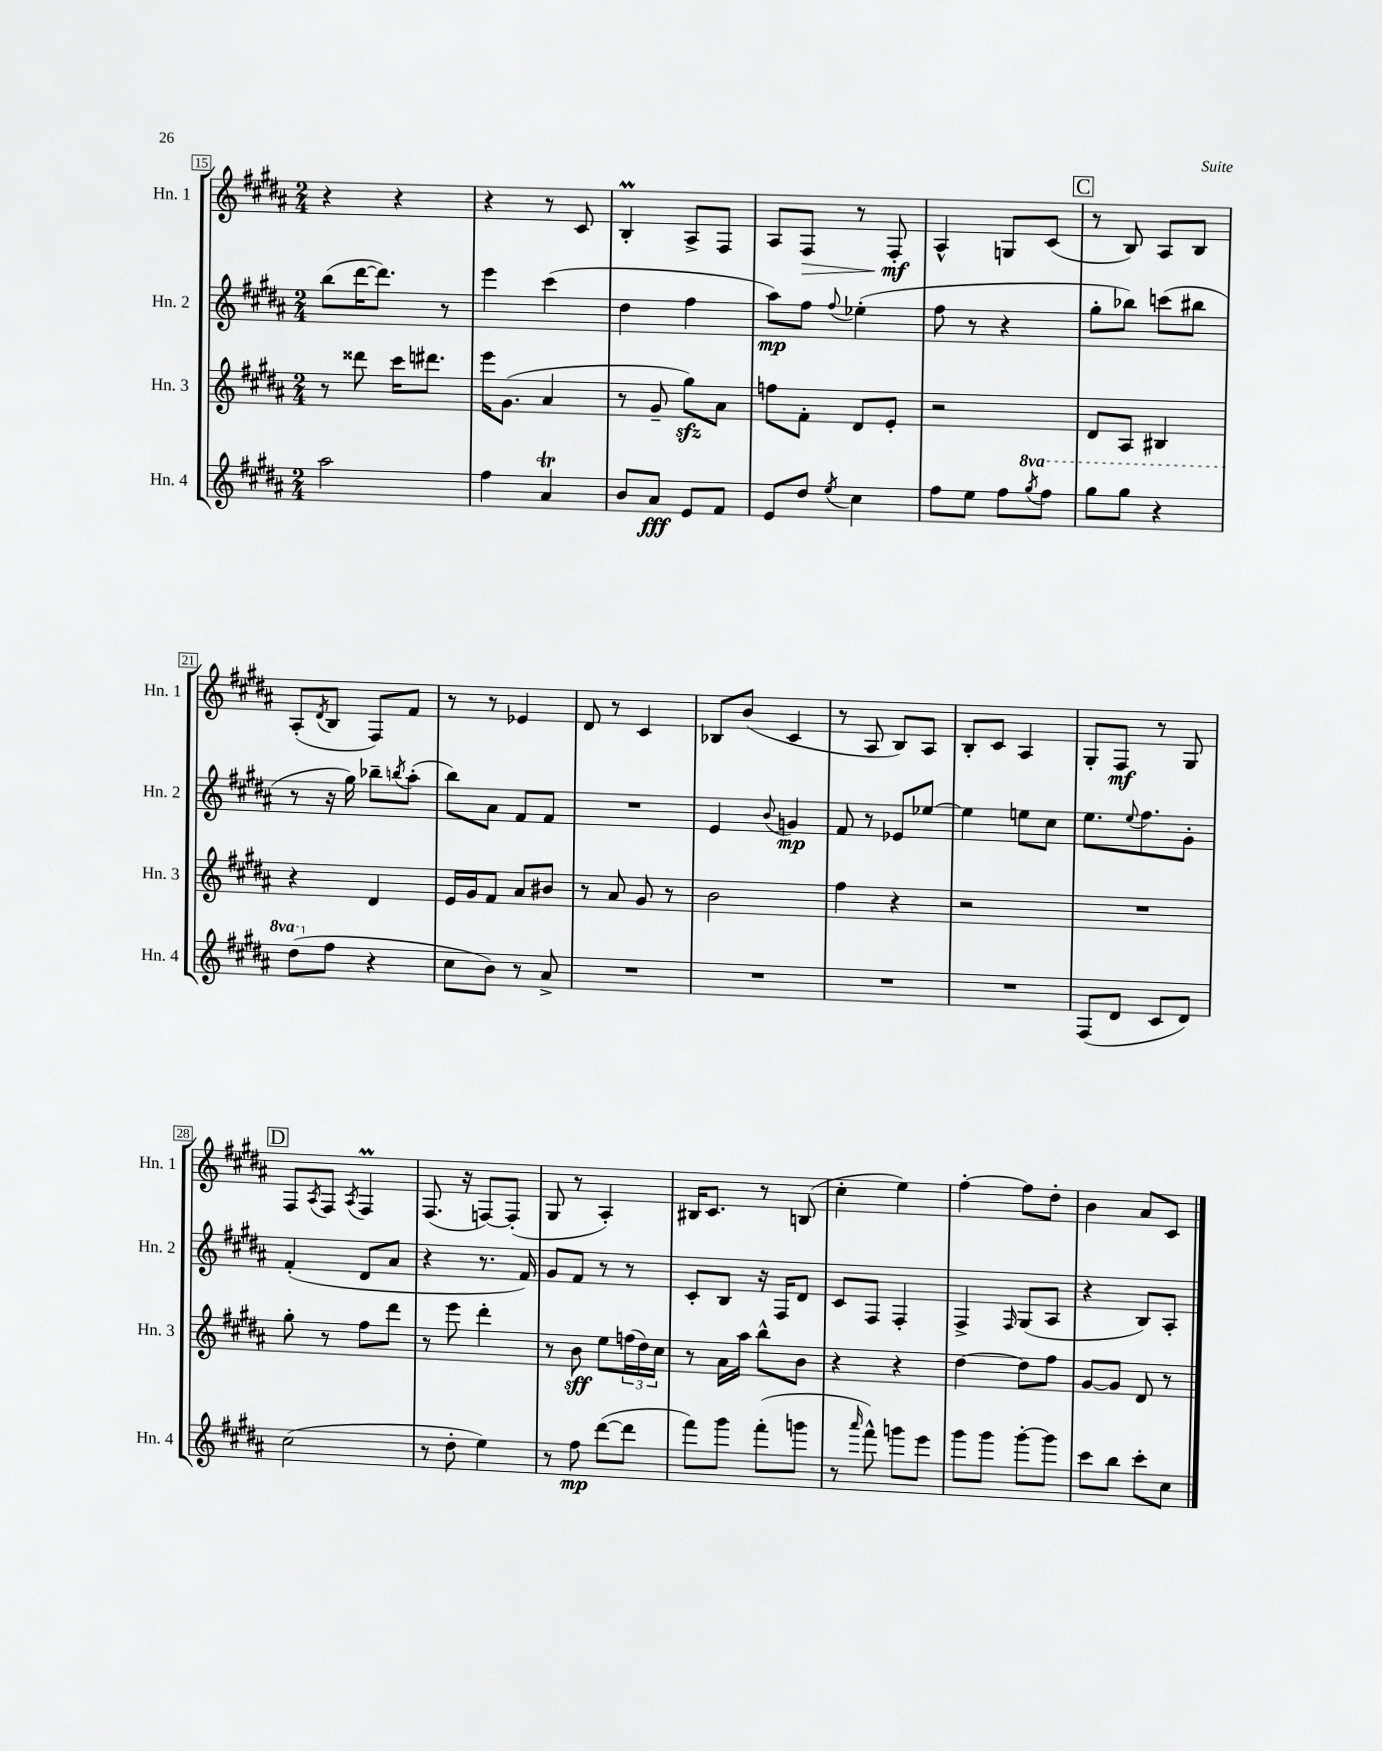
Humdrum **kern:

**kern	**kern	**kern	**kern
*staff4	*staff3	*staff2	*staff1
*clefG2	*clefG2	*clefG2	*clefG2
*k[f#c#g#d#a#]	*k[f#c#g#d#a#]	*k[f#c#g#d#a#]	*k[f#c#g#d#a#]
*M2/4	*M2/4	*M2/4	*M2/4
2aa#	8r	(8bb	4r
.	8ddd##	[16ddd#	.
.	.	8.ddd#])	.
.	16ccc#	.	4r
.	8.ddd#	.	.
.	.	8r	.
=	=	=	=
4ff#	16eee	4eee	4r
.	(8.g#	.	.
4a#	4a#	(4ccc#	8r
.	.	.	8c#
=	=	=	=
8b	8r	4dd#	4B'
8a#	8g#~	.	.
8e	8gg#)	4ff#	8A#^
8f#	8a#	.	8F#
=	=	=	=
8e	8ff	8aa#)	8A#
8dd#	8f#'	8ff#	8F#
8qee	.	8qqff#	.
4cc#	8d#	(4ee-'	8r
.	8e'	.	8F#'
=	=	=	=
8ff#	2r	8ff#	4A#^^
8ee	.	8r	.
8ff#	.	4r	8G
8qggg#	.	.	.
8fff#	.	.	(8c#
=	=	=	=
8ggg#	8d#	8gg#'	8r
8ggg#	8A#	8bb-)	8B)
4r	4B#	(8ccc	8A#
.	.	8bb#	8B
=	=	=	=
(8ddd#	4r	8r	(8A#'
.	.	.	8qd#
8ff#	.	16r	8B
.	.	16gg#)	.
4r	4d#	8bb-~	8F#)
.	.	8qbb	.
.	.	(8aa#'	8f#
=	=	=	=
8cc#	16e	8bb)	8r
.	16g#	.	.
8b)	8f#	8a#	8r
8r	8a#	8f#	4e-
8a#^	8b#	8f#	.
=	=	=	=
2r	8r	2r	8d#
.	8a#	.	8r
.	8g#	.	4c#
.	8r	.	.
=	=	=	=
2r	2b	4e	8B-
.	.	.	(8b
.	.	8qqb	.
.	.	4g	4c#
=	=	=	=
2r	4ff#	8f#	8r
.	.	8r	8A#
.	4r	8e-	8B)
.	.	[8ee-	8A#
=	=	=	=
2r	2r	4ee-]	8B'
.	.	.	8c#
.	.	8ee	4A#
.	.	8cc#	.
=	=	=	=
(8F#	2r	8.ee	8G#'
8d#	.	.	8F#
.	.	8qqee	.
.	.	8.ff#	.
8c#	.	.	8r
8d#)	.	8g#'	8G#
=	=	=	=
(2cc#	8gg#'	(4f#'	8F#
.	.	.	8qA#
.	8r	.	8F#
.	.	.	8qA#
.	8ff#	8d#	4F#
.	8ddd#	8a#	.
=	=	=	=
8r	8r	4r	(8.F#
8dd#'	8eee	.	.
.	.	.	16r
4ee)	4ddd#'	8.r	[8F)
.	.	.	(8F']
.	.	16f#)	.
=	=	=	=
8r	8r	8g#	8G#
8ff#	8b	8f#	8r
([8ddd#	8ee	8r	4A#')
8ddd#]	(24ff	8r	.
.	24dd#)	.	.
.	24cc#	.	.
=	=	=	=
8fff#)	8r	8c#'	16B#
.	.	.	8.c#
8ggg#	16a#	8B	.
.	16aa#	.	.
(8fff#'	8bb^^	16r	8r
.	.	16F#	.
8ggg	8b	8d#	(8B
=	=	=	=
8r	4r	8c#	4cc#'
16qqaaa#	.	.	.
8fff#^^)	.	8F#	.
8ggg	4r	4F#'	4ee)
8eee	.	.	.
=	=	=	=
8ggg#	[4dd#	4F#^	[4ff#'
8ggg#	.	.	.
.	.	16qqF#	.
[8ggg#'	8dd#]	(8G#	8ff#]
8ggg#]	8ff#	8A#	8dd#'
=	=	=	=
8ccc#	[8g#	4r	4b
8bb	8g#]	.	.
8ccc#'	8d#	8B)	8a#
8cc#	8r	8A#'	8c#
==	==	==	==
*-	*-	*-	*-
